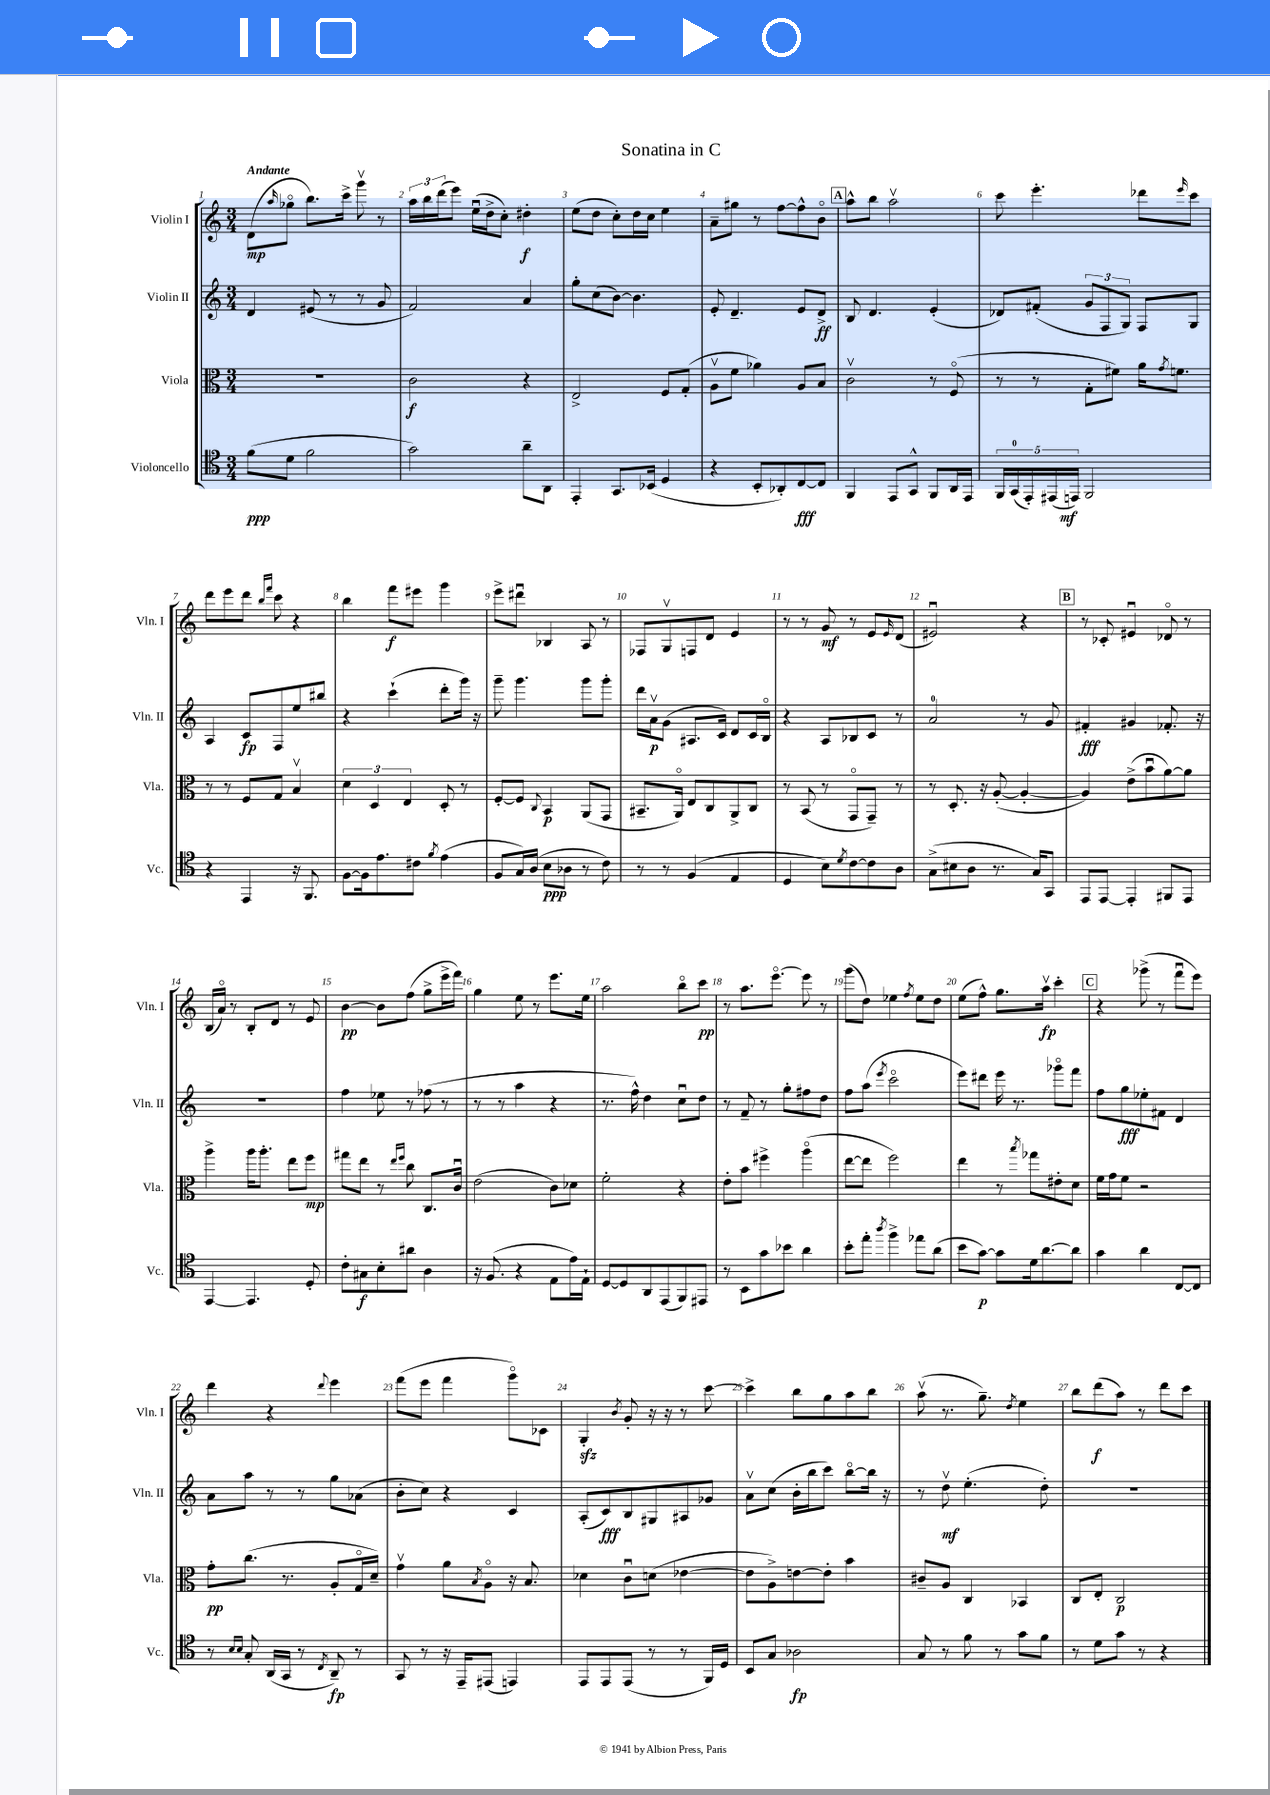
\header { title = "Sonatina in C" }
<<
\new StaffGroup <<
\new Staff = "s0" \with { instrumentName = "Violin I" shortInstrumentName = "Vln. I" } {
    \clef treble \key c \major \numericTimeSignature \time 3/4 \tempo "Andante"
    d'8\mp( \grace { a''16 } ges''8\flageolet b''8.) c'''16-> g'''8\upbow r8 |
    \tuplet 3/2 { a''16 b''16 d'''16( } e'''8) e''16\downbow( d''16-> c''8-.) dis''4-.\f |
    e''8( d''8 c''8-.) d''16 c''16 e''4 |
    a'8-- gis''8 r8 f''8~ f''8-^ b'8\flageolet |
    \mark \markup { \box "A" } a''8-^ b''8 a''2\upbow |
    c'''8 e'''4.-. des'''8 \grace { e'''16 } c'''8 |
    d'''8 e'''8 d'''8 \grace { b''16 f'''16 } c'''8 r4 |
    b''4 f'''8\f eis'''8 g'''4 |
    e'''8-> dis'''8\downbow bes4 a8 r8 |
    fes8 g8\upbow f8 d'8 e'4 |
    r8 r8 g'8\mf r8 e'8 \grace { e'16 } d'8( |
    eis'2\downbow) r4 |
    \mark \markup { \box "B" } r8 ces'8-. eis'4\downbow des'8\flageolet r8 |
    b16( a'16\flageolet) r8 b8-. d'8 r8 e'8 |
    b'4~\pp b'8 f''8( g''8-> e'''16-> f'''16) |
    g''4 e''8 r8 e'''8. e''16 |
    a''2 b''8\flageolet c'''8\pp |
    r8 a''8. e'''8.~\flageolet e'''8 r8 |
    g'''8( d''8) ees''4 \acciaccatura { f''8 } ees''8 d''8 |
    e''8( f''8-^) g''8. a''16\upbow\fp c'''4-. |
    \mark \markup { \box "C" } r4 ges'''8->( r8 f'''8\downbow e'''8) |
    d'''4 r4 \appoggiatura { d'''8 } e'''4 |
    f'''8( e'''8 f'''4 g'''8\flageolet) ces'8 |
    g4-.\sfz \acciaccatura { b'8 } g'8-. r16 r16 r8 c'''8~ |
    c'''4-> b''8 g''8 a''8 b''8 |
    a''8\upbow( r8. g''8.--) \acciaccatura { d''8 } e''4 |
    b''8 d'''8\f( a''8) r8 d'''8 c'''8 \bar "|." |
}
\new Staff = "s1" \with { instrumentName = "Violin II" shortInstrumentName = "Vln. II" } {
    \clef treble \key c \major \numericTimeSignature \time 3/4
    d'4 eis'8( r8 r8 g'8 |
    f'2) a'4 |
    g''8-. c''8( b'8~) b'4. |
    e'8-. d'4.-- e'8 d'8->\ff |
    \mark \markup { \box "A" } b8 d'4. e'4-.( |
    des'8) fis'8-.( \tuplet 3/2 { g'8 f8 g8) } f8 g8 |
    a4 c'8\fp f8 e''8 bis''8 |
    r4 c'''4-!( d'''8-. g'''16) r16 |
    g'''8-- g'''4. g'''8 g'''8-. |
    d'''16 a'16\upbow\p g'8( ais8. c'16) d'8 c'16 b16\flageolet |
    r4 a8 bes8 c'8 r8 |
    a'2-0 r8 g'8 |
    \mark \markup { \box "B" } fis'4-.\fff gis'4 fes'8.-. r16 |
    R2. |
    f''4 ees''8 r8 fes''8( r8 |
    r8 r8 a''4 r4 |
    r8. f''16-^) d''4 c''8\downbow d''8 |
    r8 f'8-- r8 g''8-. fis''8 d''8 |
    f''8 a''8( \acciaccatura { e'''8 } c'''2\flageolet |
    e'''8) dis'''8 e'''16 r8. ges'''8\flageolet f'''8 |
    \mark \markup { \box "C" } f''8 g''8\fff ees''8-. fis'8 d'4 |
    a'8 a''8 r8 r8 g''8 aes'8( |
    b'8-. c''8) r4 c'4 |
    a8-.( c'8\fff) b8 gis8 ais8 ges'8 |
    a'8\upbow c''8( b'16-. b''16 c'''8) b''8~\flageolet b''16 r16 |
    r8 d''8\upbow\mf e''4.-.( d''8-.) |
    R2. \bar "|." |
}
\new Staff = "s2" \with { instrumentName = "Viola" shortInstrumentName = "Vla." } {
    \clef alto \key c \major \numericTimeSignature \time 3/4
    R2. |
    c'2\f r4 |
    e2-> f8 g8-.( |
    a8\upbow f'8 aes'4) a8 b8 |
    \mark \markup { \box "A" } c'2\upbow r8 f8\flageolet( |
    r8 r8 g8-. fis'8) a'16 \acciaccatura { g'8 } f'8. |
    r8 r8 f8 g8 b4\upbow |
    \tuplet 3/2 { d'4 d4 e4 } d8-. r8 |
    f8~-. f8 \appoggiatura { c8 } b,4\p a,8( g,8 |
    bis,8.-- a,16\flageolet) e8 c8 a,8-> c8 |
    r8 b,8( r8 g,8\flageolet g,8--) r8 |
    r8 d8.-. r16 a8~-.( a4~-. |
    \mark \markup { \box "B" } a4) e'8->( b'8\downbow a'8~) a'8 |
    a''4-> a''16 a''8.-. e''8 f''8\mp |
    gis''8 e''8 r8 \grace { e''16 f''16 } c''8 c8. c'16\downbow |
    e'2( c'8) des'8 |
    f'2-. r4 |
    e'8-. b'8 fis''4-> a''4\flageolet( |
    e''8~ e''8 f''2) |
    e''4 r8 \acciaccatura { b''8 } ges''8 eis'8-. d'8 |
    \mark \markup { \box "C" } f'16 g'16 f'8 r2 |
    g'8-.\pp c''8.( r8. a8-. g16\flageolet d'16--) |
    g'4\upbow a'8 \acciaccatura { b8 } a8\flageolet r16 b8. |
    des'4 c'8\downbow d'8( ees'4~ |
    ees'8 a8->) e'8~ e'8-. b'4 |
    cis'8-- a8 c4 bes,4 |
    c8 e8-. c2\p \bar "|." |
}
\new Staff = "s3" \with { instrumentName = "Violoncello" shortInstrumentName = "Vc." } {
    \clef tenor \key c \major \numericTimeSignature \time 3/4
    f'8\ppp( d'8 f'2 |
    g'2) a'8-- a,8 |
    e,4-. g,8. bes,16( d4 |
    r4 b,8-. aes,8-.) c8~\fff c8 |
    \mark \markup { \box "A" } f,4 e,8 g,8-^ f,8 a,16 e,16 |
    \tuplet 5/4 { f,16 g,16-0( e,16-.) eis,16( e,16\mf) } f,2 |
    r4 e,4 r16 f,8. |
    f8~ f16 e'8. cis'8 \acciaccatura { f'8 } e'4( |
    f8 g16) a16( b8\ppp aes8 r8 c'8) |
    r8 r8 f4( e4 |
    d4 b8) \acciaccatura { d'8 } c'8~ c'8 a8 |
    g8->( bis8 a8 r8. g16) g,8 |
    \mark \markup { \box "B" } e,8 e,8~ e,4-. fis,8 e,8 |
    e,4~ e,4. d8-. |
    c'8-. gis8\f b8-. ais'8 a4 |
    r16 f8.( r4 e8 e'16) e16-! |
    d8~ d8 a,8 e,8( f,8) eis,8 |
    r8 b,8 g'8 bes'8 a'4 |
    b'8-. e''8-. \acciaccatura { a''8 } f''4-> ees''8 a'8( |
    b'8 g'8~\p) g'8 d'16 a'8.~ a'8 |
    \mark \markup { \box "C" } g'4 a'4 c8~ c8 |
    r8 \grace { b16 b16 } g8-. a,16( g,16 r8 \acciaccatura { c8 } a,8--\fp) r8 |
    g,8 r8 r16 e,16-- eis,8( e,4) |
    e,8 e,8 e,8( r8 r8 f,16) d16 |
    b,8 g8 aes2\fp |
    g8 r8 f'8 r8 g'8 f'8 |
    r8 d'8 g'8 r8 r4 \bar "|." |
}
>>
>>
\layout { \context { \Score \override BarNumber.break-visibility = ##(#f #t #t) barNumberVisibility = #all-bar-numbers-visible } }
